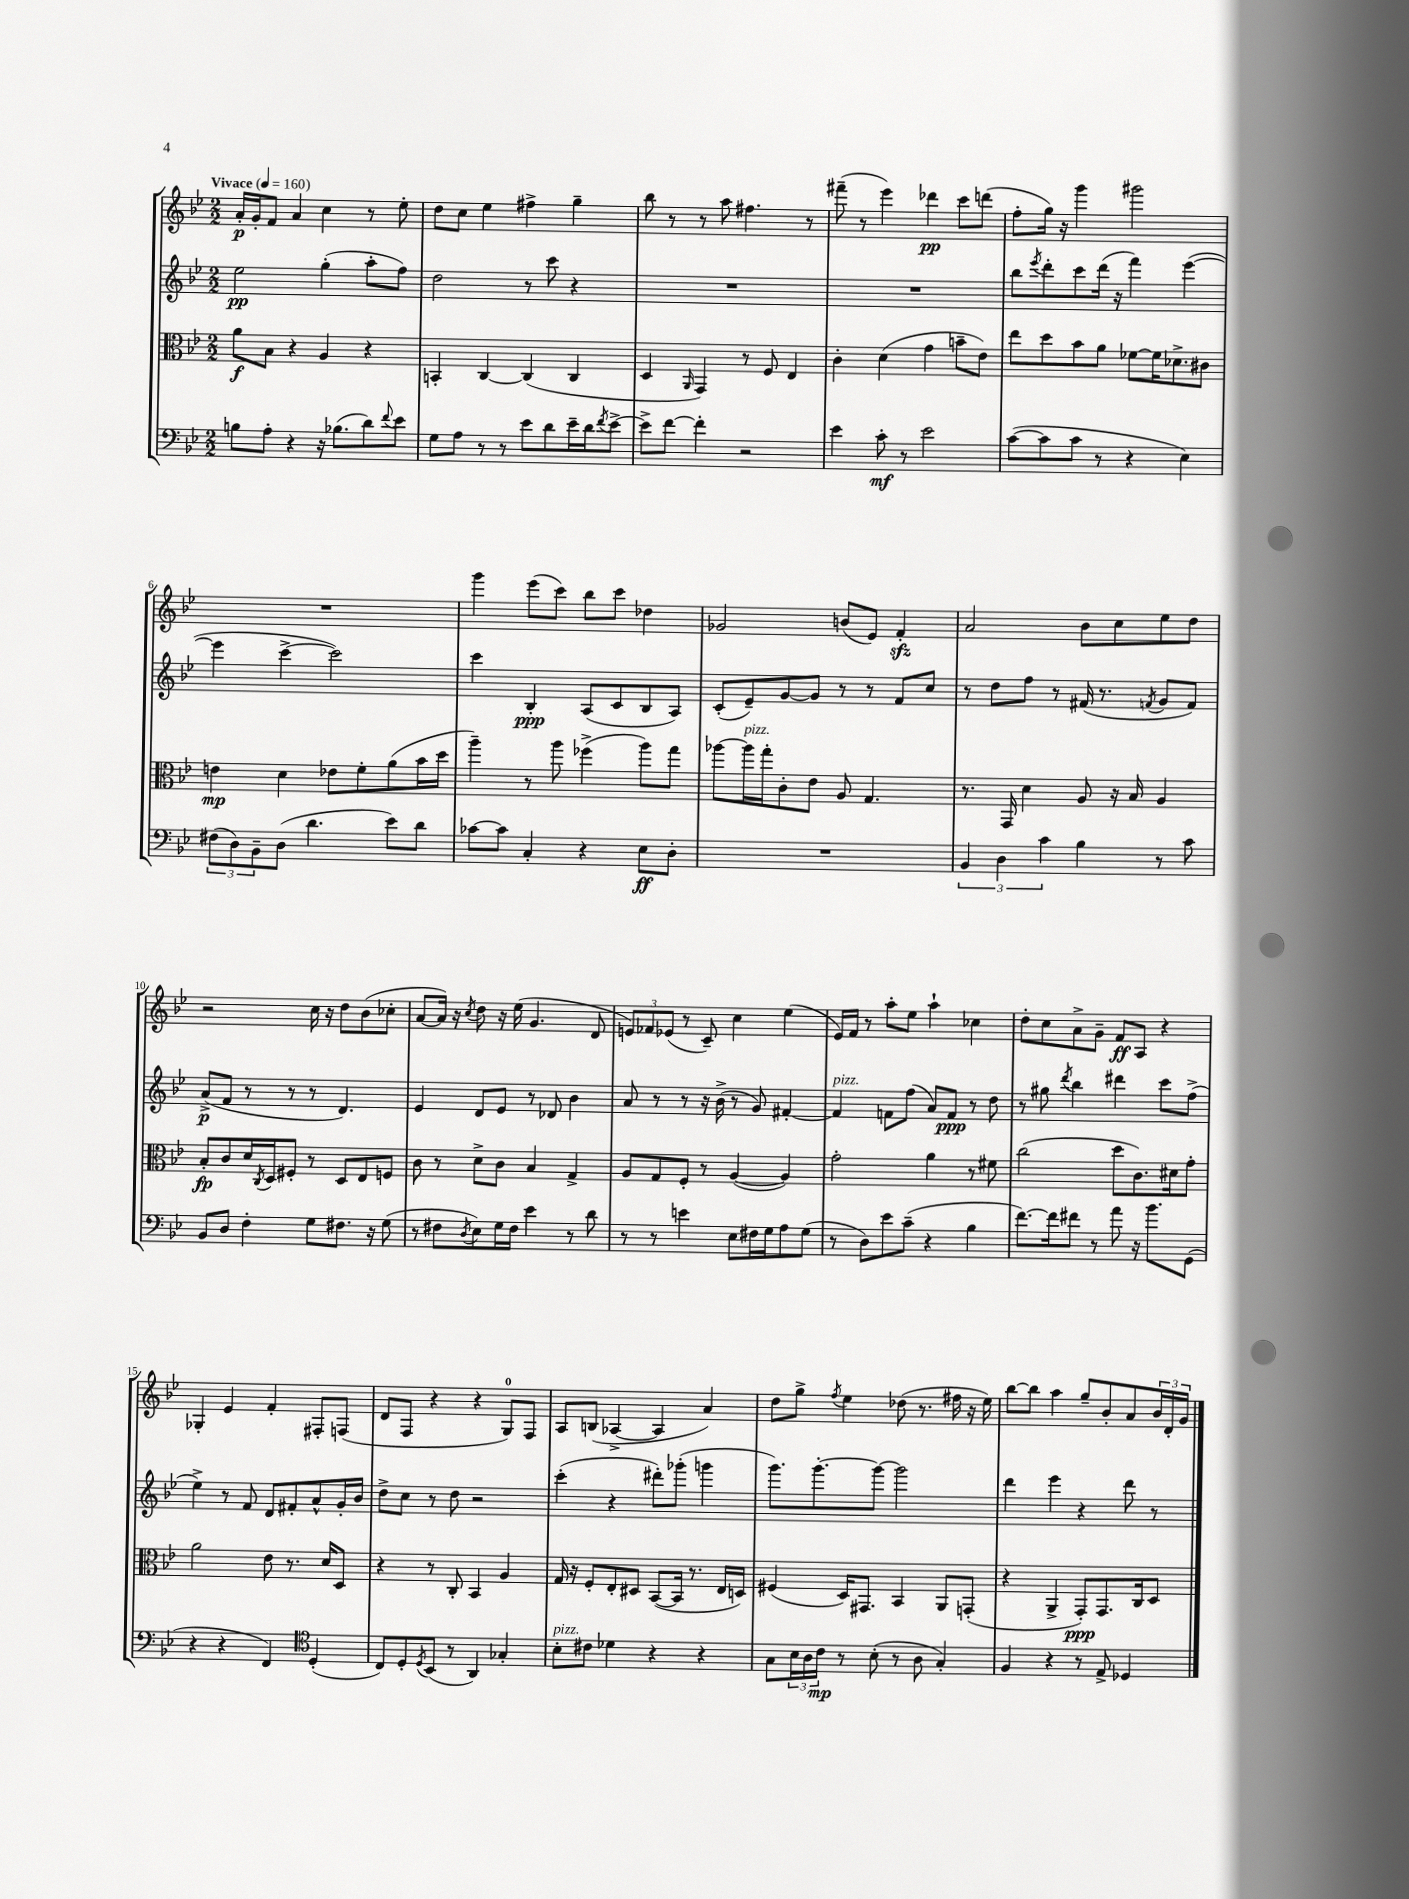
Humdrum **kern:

**kern	**kern	**kern	**kern
*staff4	*staff3	*staff2	*staff1
*clefF4	*clefC3	*clefG2	*clefG2
*k[b-e-]	*k[b-e-]	*k[b-e-]	*k[b-e-]
*M2/2	*M2/2	*M2/2	*M2/2
*MM160	*MM160	*MM160	*MM160
8B	8a	2ee-	16a'
.	.	.	16g'
8A'	8B-	.	8f
4r	4r	.	4a
16r	4A	(4gg'	4cc
(8.B-	.	.	.
8d)	4r	8aa'	8r
8qqf	.	.	.
8e-	.	8ff)	8ee-'
=	=	=	=
8G	4BB'	2dd	8dd
8A	.	.	8cc
8r	[4C	.	4ee-
8r	.	.	.
8e-	(4C]	8r	4ff#^
8d	.	8ccc	.
16e-~	4C	4r	4gg~
16d	.	.	.
8qf	.	.	.
[8e-^	.	.	.
=	=	=	=
8e-^]	4D	1r	8bb-
[8f	.	.	8r
.	16qqAA	.	.
4f']	4GG)	.	8r
.	.	.	8aa
2r	8r	.	4.ff#
.	8F	.	.
.	4E-	.	.
.	.	.	8r
=	=	=	=
4e-	4c'	1r	(8fff#~
.	.	.	8r
8c'	(4d	.	4eee-)
8r	.	.	.
2e-	4g	.	4ddd-
.	8b~	.	8ccc
.	8e-)	.	(8ddd
=	=	=	=
([8c	8ee-	8bb-	8ff'
.	.	8qeee-	.
8c]	8dd	8ddd'	16gg)
.	.	.	16r
8c	8b-	8ccc	4ggg
8r	8a	(16ddd	.
.	.	16r	.
4r	[8f-	4fff)	2ggg#
.	16f-]	.	.
.	8.d-^	.	.
4E-)	.	([4eee-	.
.	8c#	.	.
=	=	=	=
(12F#	4e	4eee-]	1r
12D)	.	.	.
12BB-~	.	.	.
(8D	4d	[4ccc^	.
4.d	.	.	.
.	8e-	2ccc])	.
.	8f'	.	.
8e-)	(8a	.	.
8d	16b-	.	.
.	16dd	.	.
=	=	=	=
[8c-	4aa~)	4ccc	4ggg
8c-]	.	.	.
4C'	8r	4B-'	(8eee-
.	8aa	.	8ccc)
4r	(4ff-^	(8A	8bb-
.	.	8c	8ccc
8E-	8aa)	8B-	4dd-
8D'	8gg	8A)	.
=	=	=	=
1r	[8aa-	(8c'	2g-
.	16aa-]	8e-~)	.
.	16gg'	.	.
.	8c'	[8g	.
.	8e-	8g]	.
.	8A	8r	(8b
.	4.G	8r	8e-)
.	.	8f	4f'
.	.	8cc	.
=	=	=	=
6BB-	8.r	8r	2a
.	.	8dd	.
6D	.	.	.
.	16GG	.	.
.	4d	8ff	.
6c	.	.	.
.	.	8r	.
4B-	8A	(16f#	8b-
.	.	8.r	.
.	16r	.	8cc
.	16B-	.	.
.	.	8qf	.
8r	4A	8g	8ee-
8c	.	8f)	8dd
=	=	=	=
8BB-	8B-'	(8a^	2r
8D	8c	8f	.
4F'	16d	8r	.
.	8qC	.	.
.	16D	.	.
.	8F#'	8r	.
8G	8r	8r	16cc
.	.	.	16r
8.F#	8D	4.d)	8dd
.	8E-	.	(8b-
16r	.	.	.
(8G	8F	.	8cc-'
=	=	=	=
8r	8c	4e-	[8a
8F#	8r	.	16a])
.	.	.	16r
8qD	.	.	8qcc
8E-)	8d^	8d	8dd
16G	8c	8e-	16r
16F#	.	.	(16ee-
4e-	4B-	8r	4.g
.	.	8d-	.
8r	4G^	4b-	.
8d	.	.	8d
=	=	=	=
8r	8A	8a	12e)
.	.	.	12f-
8r	8G	8r	.
.	.	.	(12e-
4e	8F'	8r	8r
.	8r	16r	8c~)
.	.	(16b-^	.
8E-	([4A	8r	4cc
16F#	.	8g)	.
16G	.	.	.
8A	4A])	[4f#'	(4ee-
(8G	.	.	.
=	=	=	=
8r	2g'	4f#]	16e-)
.	.	.	16f
8D)	.	.	8r
8e-	.	8f	8aa'
(8c~	.	(8ff	8ee-
4r	4a	8a)	4aa`
.	.	8f	.
4B-	8r	8r	4cc-
.	8f#	8dd	.
=	=	=	=
[8.f)	(2cc	8r	8dd'
.	.	8gg#	8cc
16f]	.	.	.
.	.	8qddd	.
8f#	.	4bb-	8a^
8r	.	.	8g~
8a	8dd	4ddd#	8f
16r	8.c)	.	8A
8.b-	.	.	.
.	.	8ccc	4r
.	16d#	.	.
(8GG	8g'	(8ff^	.
=	=	=	=
4r	2a	4ee-^)	4G-'
4r	.	8r	4e-
.	.	8f	.
4FF)	8e-	8d	4f'
.	8.r	8f#'	.
*clefC4	*	*	*
(4D'	.	8a^^	8F#'
.	16d	.	.
.	8D	16g'	(8F
.	.	16b-	.
=	=	=	=
8C)	4r	8dd^	8d
8D'	.	8cc	8F
8qD	.	.	.
(8BB-	8r	8r	4r
8r	8C'	8dd	.
4AA)	4BB-	2r	4r
4G-'	4A	.	8G)
.	.	.	8F
=	=	=	=
8B-'	16G	(4ccc'	8A
.	16r	.	.
8c#	8F'	.	(8B
4d-	8E-'	4r	[4A-^
.	8D#	.	.
4r	([8BB-	8ddd#')	4A-]
.	16BB-]	(8ggg-'	.
.	8.r	.	.
4r	.	4ggg	4a)
.	16E-	.	.
.	16D)	.	.
=	=	=	=
8G	(4F#	8.ggg)	8dd
24B-	.	.	8gg^
24A	.	.	.
.	.	[8.ggg'	.
24c	.	.	.
.	.	.	8qff
8r	16D)	.	4ee-
.	8.GG#	.	.
(8B-'	.	8ggg_	.
8r	4BB-	2ggg]	(8dd-
8A	.	.	8.r
4G')	8AA	.	.
.	.	.	16ff#
.	(8GG'	.	16r
.	.	.	16ee-)
=	=	=	=
4F	4r	4ddd	[8bb-
.	.	.	8bb-]
4r	4AA^	4eee-	4aa
8r	8GG')	4r	8gg~
8E-^	8.GG	.	8b-'
4D-	.	8ddd	8a
.	16C	.	.
.	8D	8r	24b-
.	.	.	24d'
.	.	.	24g
==	==	==	==
*-	*-	*-	*-
